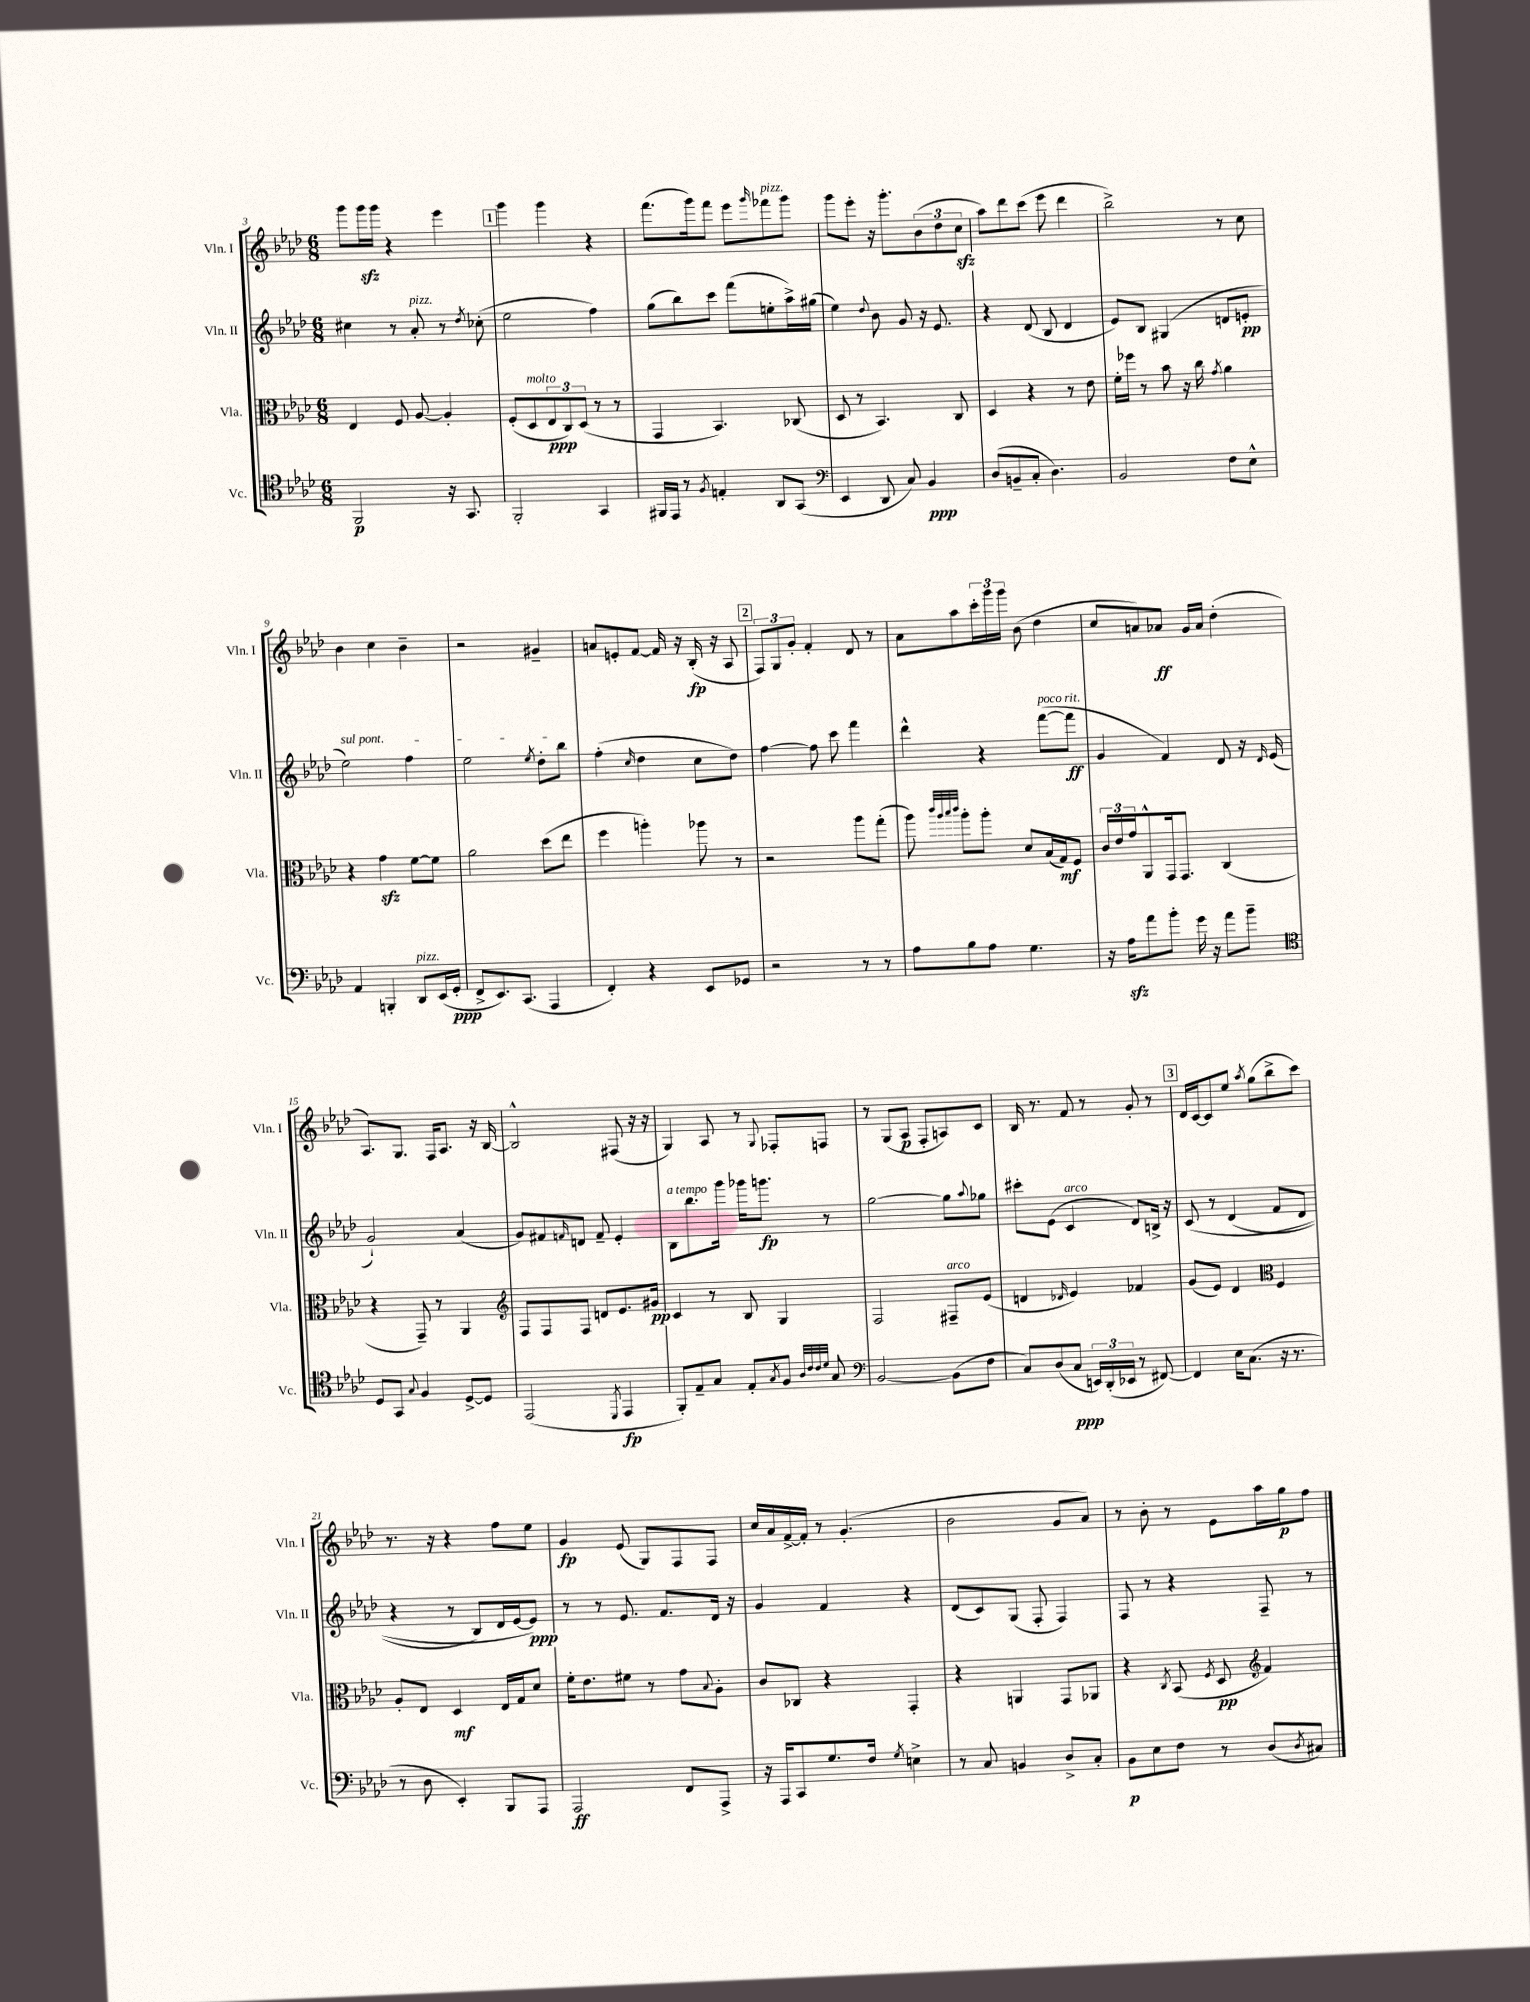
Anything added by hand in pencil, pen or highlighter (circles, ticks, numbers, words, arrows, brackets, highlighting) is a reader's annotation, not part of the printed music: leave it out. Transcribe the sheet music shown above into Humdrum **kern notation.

**kern	**kern	**kern	**kern
*staff4	*staff3	*staff2	*staff1
*clefC4	*clefC3	*clefG2	*clefG2
*k[b-e-a-d-]	*k[b-e-a-d-]	*k[b-e-a-d-]	*k[b-e-a-d-]
*M6/8	*M6/8	*M6/8	*M6/8
2FF/	4E-/	4cc#\	8ggg\L
.	.	.	16ggg\L
.	.	.	16ggg\JJ
.	8F/	8r	4r
.	[8A-/	8a-'/	.
16r	4A-'/]	8r	4eee-\
8.GG/	.	.	.
.	.	8qdd-/	.
.	.	(8cc-'\	.
=	=	=	=
2FF'/	(8F'/L	2ee-\	4ggg\
.	8D-/	.	.
.	12E-/	.	4ggg\
.	12C/)	.	.
.	(12D-/J	.	.
4GG/	8r	4ff\)	4r
.	8r	.	.
=	=	=	=
16FF#/LL	4GG/	(8gg\L	(8.fff\L
16EE-/JJ	.	.	.
8r	.	8bb-\)	.
.	.	.	16ggg\k)
8qF/	.	.	.
4E'/	4.BB-/)	8ccc\J	8fff\J
.	.	(8fff\L	8eee-\L
.	.	.	16qqggg/
8AA-/L	.	8ee'\	8fff-\
(8GG/J	(8C-/	16aa-^\L)	8ggg\J
.	.	(16gg#\JJ	.
=	=	=	=
*clefF4	*	*	*
4EE-/	8D-/	4ee-\)	8ggg\L
.	8r	.	8eee-'\J
.	.	8qqdd-/	.
8DD-/	4.BB-/)	8b-\	16r
.	.	.	8.ggg'\L
8C/)	.	8g/	.
4BB-/	.	16r	(12b-\
.	.	8.e-/	.
.	.	.	12dd-\
.	8C/	.	.
.	.	.	12cc\J
=	=	=	=
(8D-/L	4D-/	4r	8aa-\L)
8BB~/	.	.	8ddd-\
8C'/J	4r	(8d-/	(8ccc\J
4.D-\)	.	8B-/	8eee-\
.	8r	4d-/	4ddd-\
.	8e-\	.	.
=	=	=	=
2BB-/	16f'\LL	8e-/L)	2bb-^\)
.	16ff-\JJ	.	.
.	8r	8B-/J	.
.	8b-\	(4G#/	.
.	16r	.	.
.	16cc\	.	.
.	8qg/	.	.
8F\L	4a-\	8d/L	8r
8E-^^\J	.	8e'/J	8cc\
=	=	=	=
4AA-/	4r	2ee-\)	4b-\
4BBB'/	4g\	.	4cc\
8DD-/L	[8f\L	4ff\	4b-~\
(16EE-/L	8f\]J	.	.
16GG'/JJ	.	.	.
=	=	=	=
8FF^/L	2a-\	2ee-\	2r
8.EE-/)	.	.	.
(8.CC/J	.	.	.
.	.	8qee-/	.
4AAA-/	(8dd-\L	8dd-'\L	4g#~/
.	8ee-\J	8bb-\J	.
=	=	=	=
4FF'/)	4ff\	(4ff'\	8a/L
.	.	.	8e'/
.	.	16qqcc/	.
4r	4aa'\)	4dd-\	[8f/J
.	.	.	16f/]
.	.	.	16r
8EE-/L	8aa-\	8cc\L	(16B-'/
.	.	.	16r
8GG-/J	8r	8dd-\J)	8A-/
=	=	=	=
2r	2r	[4ff\	12F/L)
.	.	.	12G/
.	.	.	12g'/J
.	.	8ff\]	4f'/
.	.	8ccc\	.
8r	8aa-\L	4fff\	8d-/
8r	(8gg'\J	.	8r
=	=	=	=
8A-\L	8aa-\)	4ddd-^^\	8a-\L
.	32qqccc/LLL	.	.
.	32qqaa-/	.	.
.	32qqbb-/	.	.
.	32qqccc/JJJ	.	.
8B-\	8aa-'\L	.	8aa-\
8A-\J	8aa-'\J	4r	24ccc'\L
.	.	.	24ggg\
.	.	.	24ggg\JJ
4.G\	8d-/L	.	(8b-\
.	(16B-/L	([8fff\L	4dd-\
.	16G/J)	.	.
.	8F/J	8fff\]J	.
=	=	=	=
16r	24c/LL	4g/	8cc/L
.	24e-/	.	.
16A-\LK	.	.	.
.	24g/J	.	.
8a-\	8AA-^^/	.	8a/)
8b-'\J	16GG/k	4f/)	8a-/J
.	8.GG/J	.	.
16g\	.	.	16g/LL
16r	.	.	16a-/JJ
8a-\L	(4C/	8d-/	(4dd-'\
8b-~\J	.	16r	.
.	.	16qqd-/	.
.	.	(16e-/	.
=	=	=	=
*clefC4	*	*	*
8D-/L	4r	2g`/)	8.A-/L)
8GG/J	.	.	.
.	.	.	8.G/J
8qqG/	.	.	.
4F/	8GG~/)	.	.
.	8r	.	16F/LK
.	.	.	8.A-/J
[8D-^/L	4AA-/	(4a-/	.
8D-/]J	.	.	16r
.	.	.	[16B-/
=	=	=	=
*	*clefG2	*	*
(2EE-/	8F/L	8g/L)	2B-^^/]
.	8F/	8f#/	.
.	.	16qqf/	.
.	8F/J	8d/J	.
.	8d/L	8f~/	.
8qDD-/	.	.	.
4EE-/	8.e-/	4e-'/	(8F#/
.	.	.	16r
.	16g#/Jk	.	16r
=	=	=	=
8FF'/L)	4c/	8B-\L	4G/)
8E-~/	.	8.bb-\	.
8G/J	8r	.	8A-/
.	.	16ggg\Jk	.
8E-'/L	8B-/	16ggg-\LK	8r
.	.	8.ggg\J	.
8qG/	.	.	8qqG/
8F/J	4G/	.	8F-'/L
32qqA-/LLL	.	.	.
32qqc/	.	.	.
32qqc/	.	.	.
32qqd-/JJJ	.	.	.
8G/	.	8r	8F/J
=	=	=	=
*clefF4	*	*	*
[2BB-/	2F/	[2gg\	8r
.	.	.	(8G/L
.	.	.	8A-/J
.	.	.	8F'/L
(8BB-\]L	8F#~/L	8gg\]L	8A/)
.	.	8qqaa-/	.
8F\J	(8e-/J	8gg-\J	8c/J
=	=	=	=
8C/L)	4d/	8ccc#'\L	16B-/
.	.	.	8.r
(8D-/	.	(8e-\J	.
.	16qqd-/	.	.
8C/J	4e-/)	4c/	8f/
24EE/LL)	.	.	8r
(24DD-'/	.	.	.
24EE-/JJ	.	.	.
8r	4f-/	8d-/L)	8g'/
[8FF#/)	.	16B^/Jk	8r
.	.	16r	.
=	=	=	=
4FF#/]	(8g/L	&(8c/	16d-/LL
.	.	.	[16c/J
.	8e-/J)	8r	8c/]
16E-\LK	4d-/	(4d-/	8ee-/J
(8.C\J	.	.	.
.	.	.	8qaa-/
.	.	.	(8gg\L
*	*clefC3	*	*
16r	4F/	8f/L	8bb-^\
8.r	.	.	.
.	.	8d-/J	8ccc\J)
=	=	=	=
8r	8A-'/L	4r	8.r
8D-\	8E-/J	.	.
.	.	.	16r
4EE-'/)	4D-/	8r	4r
.	.	8B-/L)	.
8BBB-/L	16E-/LL	16d-/L	8ff\L
.	16G/J	[16e-/J	.
8AAA-/J	8d-/J	8e-/]J&)	8ee-\J
=	=	=	=
2AAA-/	16f'\LK	8r	4g/
.	8.e-\	.	.
.	.	8r	.
.	8f#\J	8.e-/	(8e-/
.	8r	.	8G/L)
.	.	8.f/L	.
8FF/L	8g\L	.	8F/
.	8qqB-/	.	.
8AAA-^/J	8A-'\J	16d-/Jk	8F/J
.	.	16r	.
=	=	=	=
16r	8c/L	4g/	16cc/LL
16AAA-/LK	.	.	16a-/
8CC/	8C-/J	.	[16f^/
.	.	.	16f'/]JJ
8.G/	4r	4f/	8r
.	.	.	(4.g'/
16F/Jk	.	.	.
8qG/	.	.	.
4E^\	4GG'/	4r	.
=	=	=	=
8r	4r	(8d-/L	2b-\
8C/	.	8c/)	.
4BB/	4AA/	(8G/J	.
.	.	8F'/	.
8D-^/L	8GG/L	4F/)	8g/L
8C'/J	8AA-/J	.	8a-/J)
=	=	=	=
8BB-\L	4r	8F/	8r
8E-\	.	8r	8b-'\
.	8qC/	.	.
8F\J	(8BB-/	4r	8r
.	8qF/	.	.
8r	8D-/	.	8e-\L
*	*clefG2	*	*
(8D-/L	4f/)	8F~/	16aa-\L
.	.	.	16gg\J
8qD-/	.	.	.
8C#/J)	.	8r	8ff\J
==	==	==	==
*-	*-	*-	*-
